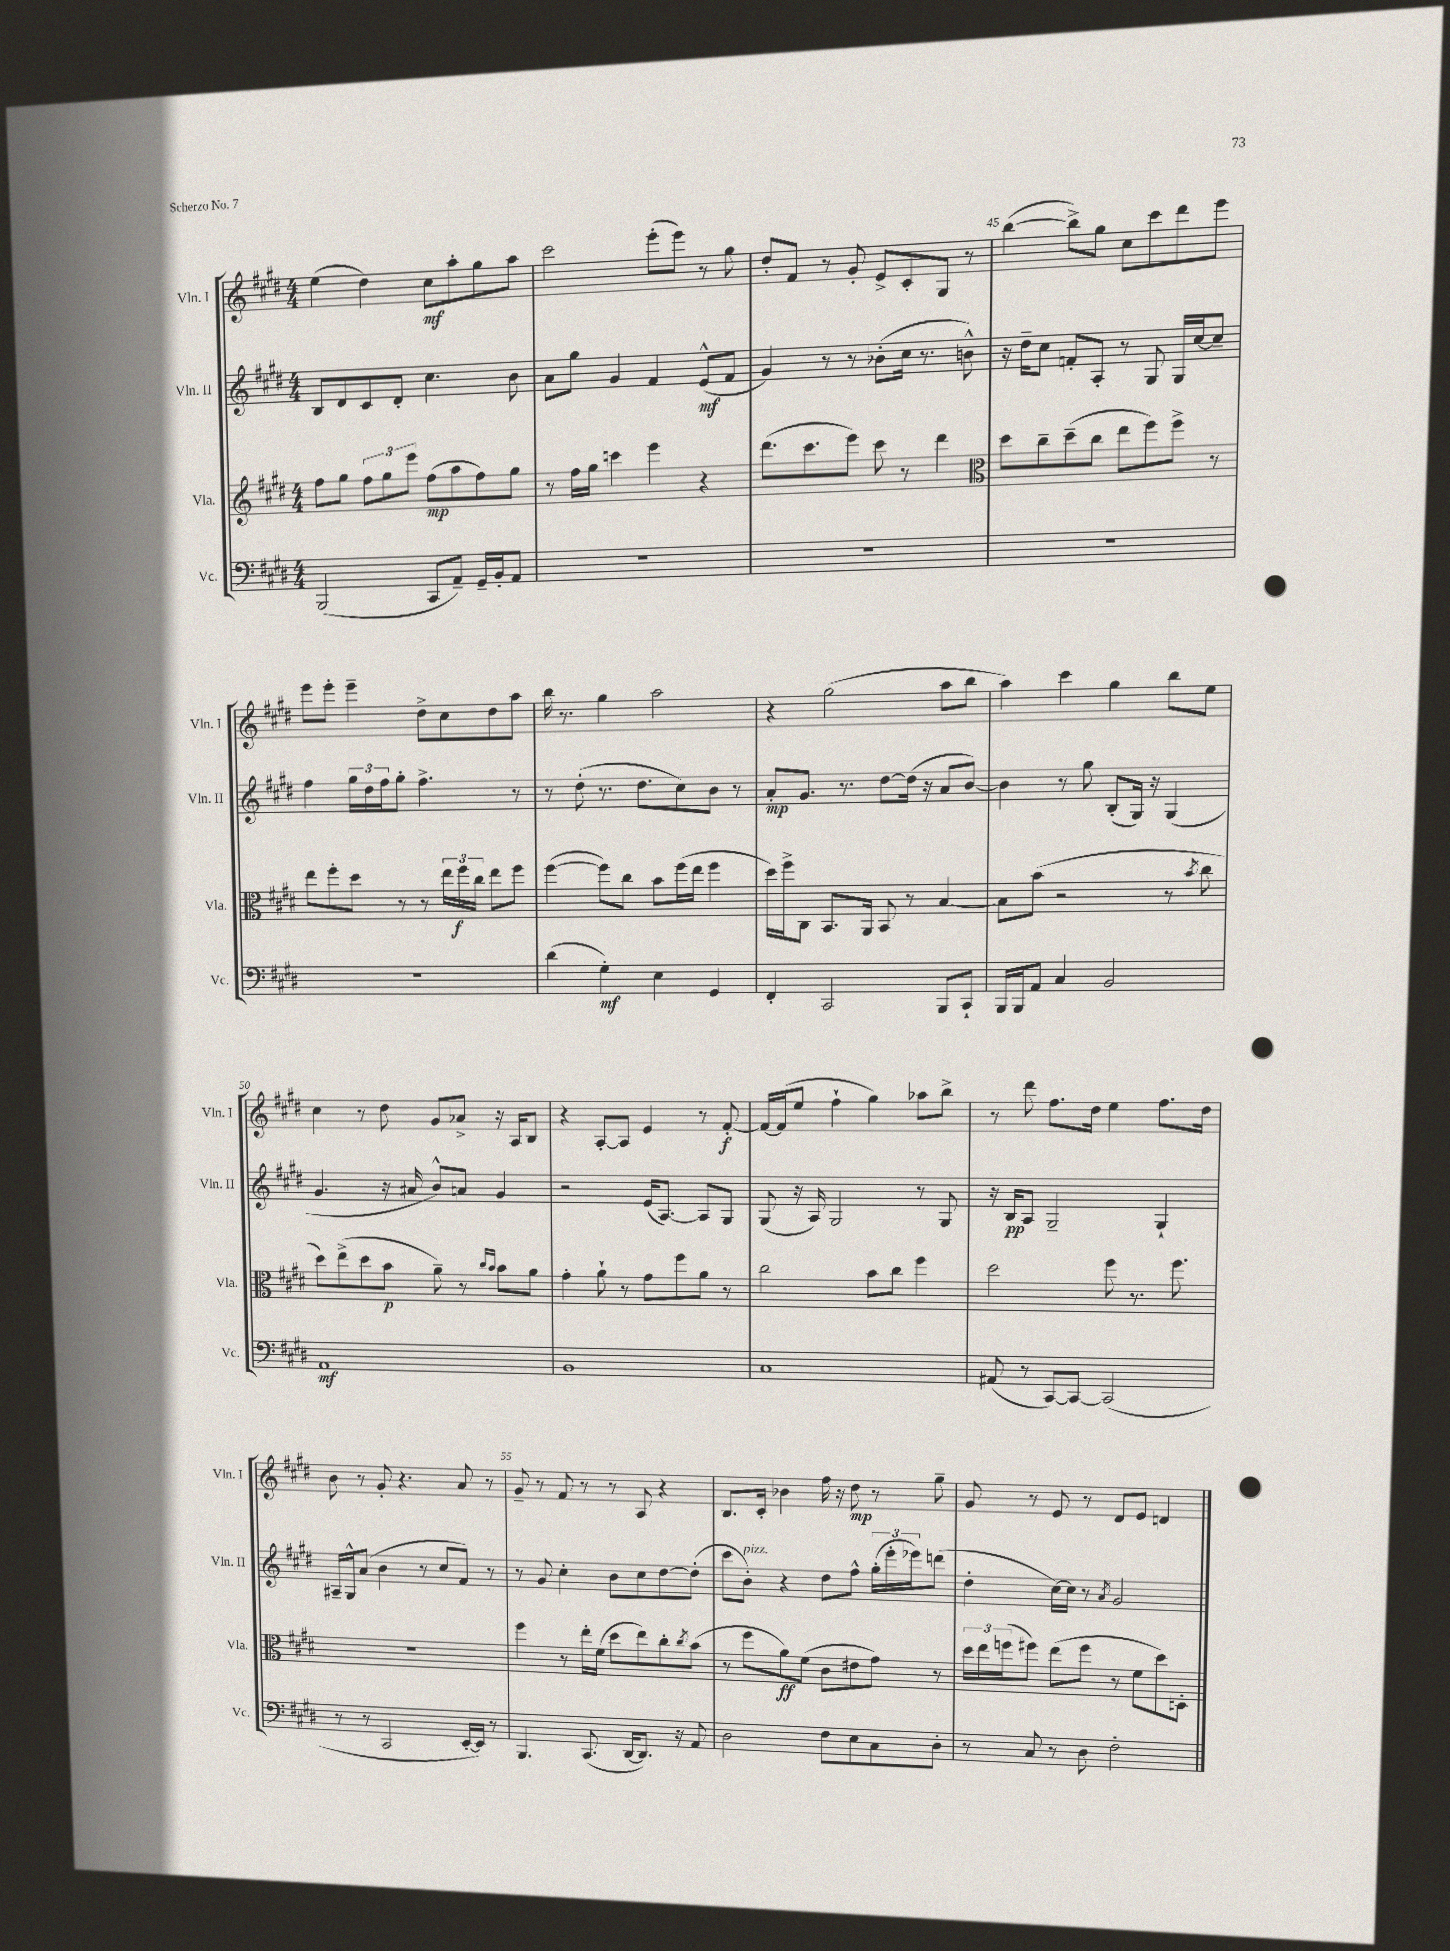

**kern	**kern	**kern	**kern
*staff4	*staff3	*staff2	*staff1
*clefF4	*clefG2	*clefG2	*clefG2
*k[f#c#g#d#]	*k[f#c#g#d#]	*k[f#c#g#d#]	*k[f#c#g#d#]
*M4/4	*M4/4	*M4/4	*M4/4
(2BBB/	8ff#\L	8B/L	(4ee\
.	8gg#\J	8d#/	.
.	12ff#\L	8c#/	4dd#\)
.	12gg#\	.	.
.	.	8d#'/J	.
.	12eee\J	.	.
8CC#/L	(8ff#\L	4.cc#\	8cc#\L
8AA~/J)	8aa\	.	8aa'\
16GG#~/LL	8ff#\)	.	8gg#\
16BB'/J	.	.	.
8AA/J	8gg#\J	8b\	8aa\J
=	=	=	=
1r	8r	8a\L	2ccc#\
.	16ff#\LL	8gg#\J	.
.	16gg#\JJ	.	.
.	4ccc\	4g#/	.
.	4eee\	4f#/	(8eee'\L
.	.	.	8eee\J)
.	4r	(8e^^/L	8r
.	.	8f#/J	8gg#\
=	=	=	=
1r	(8.ddd#\L	4g#/)	8dd#'/L
.	.	.	8f#/J
.	8.ccc#\	.	.
.	.	8r	8r
.	8eee\J)	8r	8g#'/
.	8ccc#\	(8b-'\L	8e^/L
.	8r	16cc#\Jk	8c#'/
.	.	8.r	.
.	4ddd#\	.	8G#/J
.	.	8b^^\)	8r
=	=	=	=
*	*clefC3	*	*
1r	8dd#\L	16r	([4bb\
.	.	16dd#~\LK	.
.	8cc#~\	8cc#\J	.
.	(8dd#~\	8f'/L	8bb^\]L)
.	8cc#\J	8A'/J	8gg#\J
.	8ee\L	8r	8cc#\L
.	8ff#\)	8G#/	8ccc#\
.	8ff#^\J	16G#/LL	8ddd#\
.	.	[16cc#/J	.
.	8r	8cc#~/]J	8eee\J
=	=	=	=
1r	8ee\L	4ff#\	8eee\L
.	8ff#'\	.	8eee'\J
.	8dd#\J	24gg#\LL	4eee~\
.	.	24dd#\	.
.	.	24ff#\J	.
.	8r	8gg#'\J	.
.	8r	4.ff#^\	8dd#^\L
.	24ee\LL	.	8cc#\
.	24ff#\	.	.
.	24cc#\JJ	.	.
.	8ee\L	.	8dd#\
.	8ff#\J	8r	8aa\J
=	=	=	=
(4d#\	([4ff#\	8r	16bb\
.	.	.	8.r
.	.	(8dd#'\	.
4G#'\)	8ff#\]L)	8.r	4gg#\
.	8cc#\J	.	.
.	.	8.dd#\L	.
4E\	8b\L	.	2aa\
.	(16ff#\L	8cc#\)	.
.	16ee\JJ	.	.
4GG#/	4ff#\	8b\J	.
.	.	8r	.
=	=	=	=
4FF#'/	16dd#\LL)	8a'/L	4r
.	16ff#^\J	.	.
.	8C#\J	8.g#/J	.
2CC#/	8.BB/L	.	(2gg#\
.	.	8.r	.
.	16AA/Jk	.	.
.	8BB/	[8dd#\L	.
.	8r	(16dd#\]Jk	.
.	.	16r	.
8BBB/L	[4B/	8a/L	8aa\L
8CC#`/J	.	[8b/J)	8bb\J
=	=	=	=
16BBB/LL	8B\]L	4b\]	4aa\)
16BBB/J	.	.	.
8AA/J	(8b\J	.	.
4C#/	2r	8r	4ccc#\
.	.	8gg#\	.
2BB/	.	(8B'/L	4gg#\
.	.	16G#/Jk)	.
.	.	16r	.
.	8r	(4G#/	8bb\L
.	8qb/	.	.
.	8cc#\	.	8ee\J
=	=	=	=
1AA	8dd#\L)	4.g#/	4cc#\
.	(8ee^\	.	.
.	8dd#\	.	8r
.	8b\J	16r	8dd#\
.	.	16a#/	.
.	8a~\)	8b^^/L)	8g#/L
.	8r	8a/J	8a-^/J
.	16qqcc#/LL	.	.
.	16qqb/JJ	.	.
.	8b\L	4g#/	16r
.	.	.	16A/LK
.	8a\J	.	8B/J
=	=	=	=
1BB	4g#'\	2r	4r
.	8a`\	.	[8A'/L
.	8r	.	8A/]J
.	8g#\L	(16e/LK	4e/
.	.	[8.A/J)	.
.	8ff#\	.	.
.	8a\J	8A/]L	8r
.	8r	8G#/J	[8f#'/
=	=	=	=
1C#	2cc#\	(8G#/	16f#/_LL
.	.	.	(16f#/]J
.	.	16r	8ee/J
.	.	16A/)	.
.	.	2G#/	4ff#`\
.	8b\L	.	4gg#\)
.	8cc#\J	.	.
.	4ff#\	8r	8aa-\L
.	.	8G#/	8bb^\J
=	=	=	=
(8AA#/	2dd#\	16r	8r
.	.	16B/LK	.
8r	.	8A/J	8ddd#\
[8CC#/L)	.	2G#~/	8.ff#\L
8CC#/_J	.	.	.
.	.	.	16dd#\Jk
(2CC#/]	8ff#\	.	4ee\
.	8.r	.	.
.	.	4G#`/	8.ff#\L
.	8.ff#\	.	.
.	.	.	16dd#\Jk
=	=	=	=
8r	1r	16A#~/LL	8b\
.	.	16G#^^/J	.
8r	.	(8a/J	8r
2CC#/	.	4b\	8g#'/
.	.	.	4.r
.	.	8r	.
.	.	8cc#/L	.
[16EE'/LL	.	8f#/J)	8a/
16EE/]JJ)	.	.	.
8r	.	8r	8r
=	=	=	=
4.BBB/	4ff#\	8r	8g#~/
.	.	8g#/	8r
.	8r	4cc#'\	8f#/
(8.CC#/	16ee'\LL	.	8r
.	(16f#\JJ	.	.
.	8dd#\L	8b\L	8r
[16DD#/LK	.	.	.
8.DD#/]J)	8ee\)	8cc#\	8A/
.	8cc#'\	[8dd#\	4r
16r	.	.	.
.	8qcc#/	.	.
8AA/	(8b\J	(8dd#'\]J	.
=	=	=	=
2D#\	8r	8ccc#\L	8.B/L
.	8ff#\L	8b'\J)	.
.	.	.	16c#'/Jk
.	8a\)	4r	4b-\
.	(8f#\J	.	.
8F#\L	8c#\L	8dd#\L	16ff#\
.	.	.	16r
8E\	8e#\	8ff#^^\J	8dd#\
8C#\	8g#\J)	(24gg#'\LL	8r
.	.	24eee'\	.
.	.	24eee-\J)	.
8D#'\J	8r	(8ddd\J	8gg#~\
=	=	=	=
8r	24dd#\LL	4dd#'\	8g#/
.	24ee\	.	.
.	(24ff\J	.	.
8C#/	8ff#\J)	.	8r
8r	(8ee\L	[16cc#\LL)	8e/
.	.	16cc#\]JJ	.
8D#\	8ff#\J	8r	8r
.	.	8qa/	.
2F#'\	8r	2g#/	8d#/L
.	8f#\L	.	8e/J
.	8dd#\)	.	4d/
.	8D'\J	.	.
==	==	==	==
*-	*-	*-	*-
